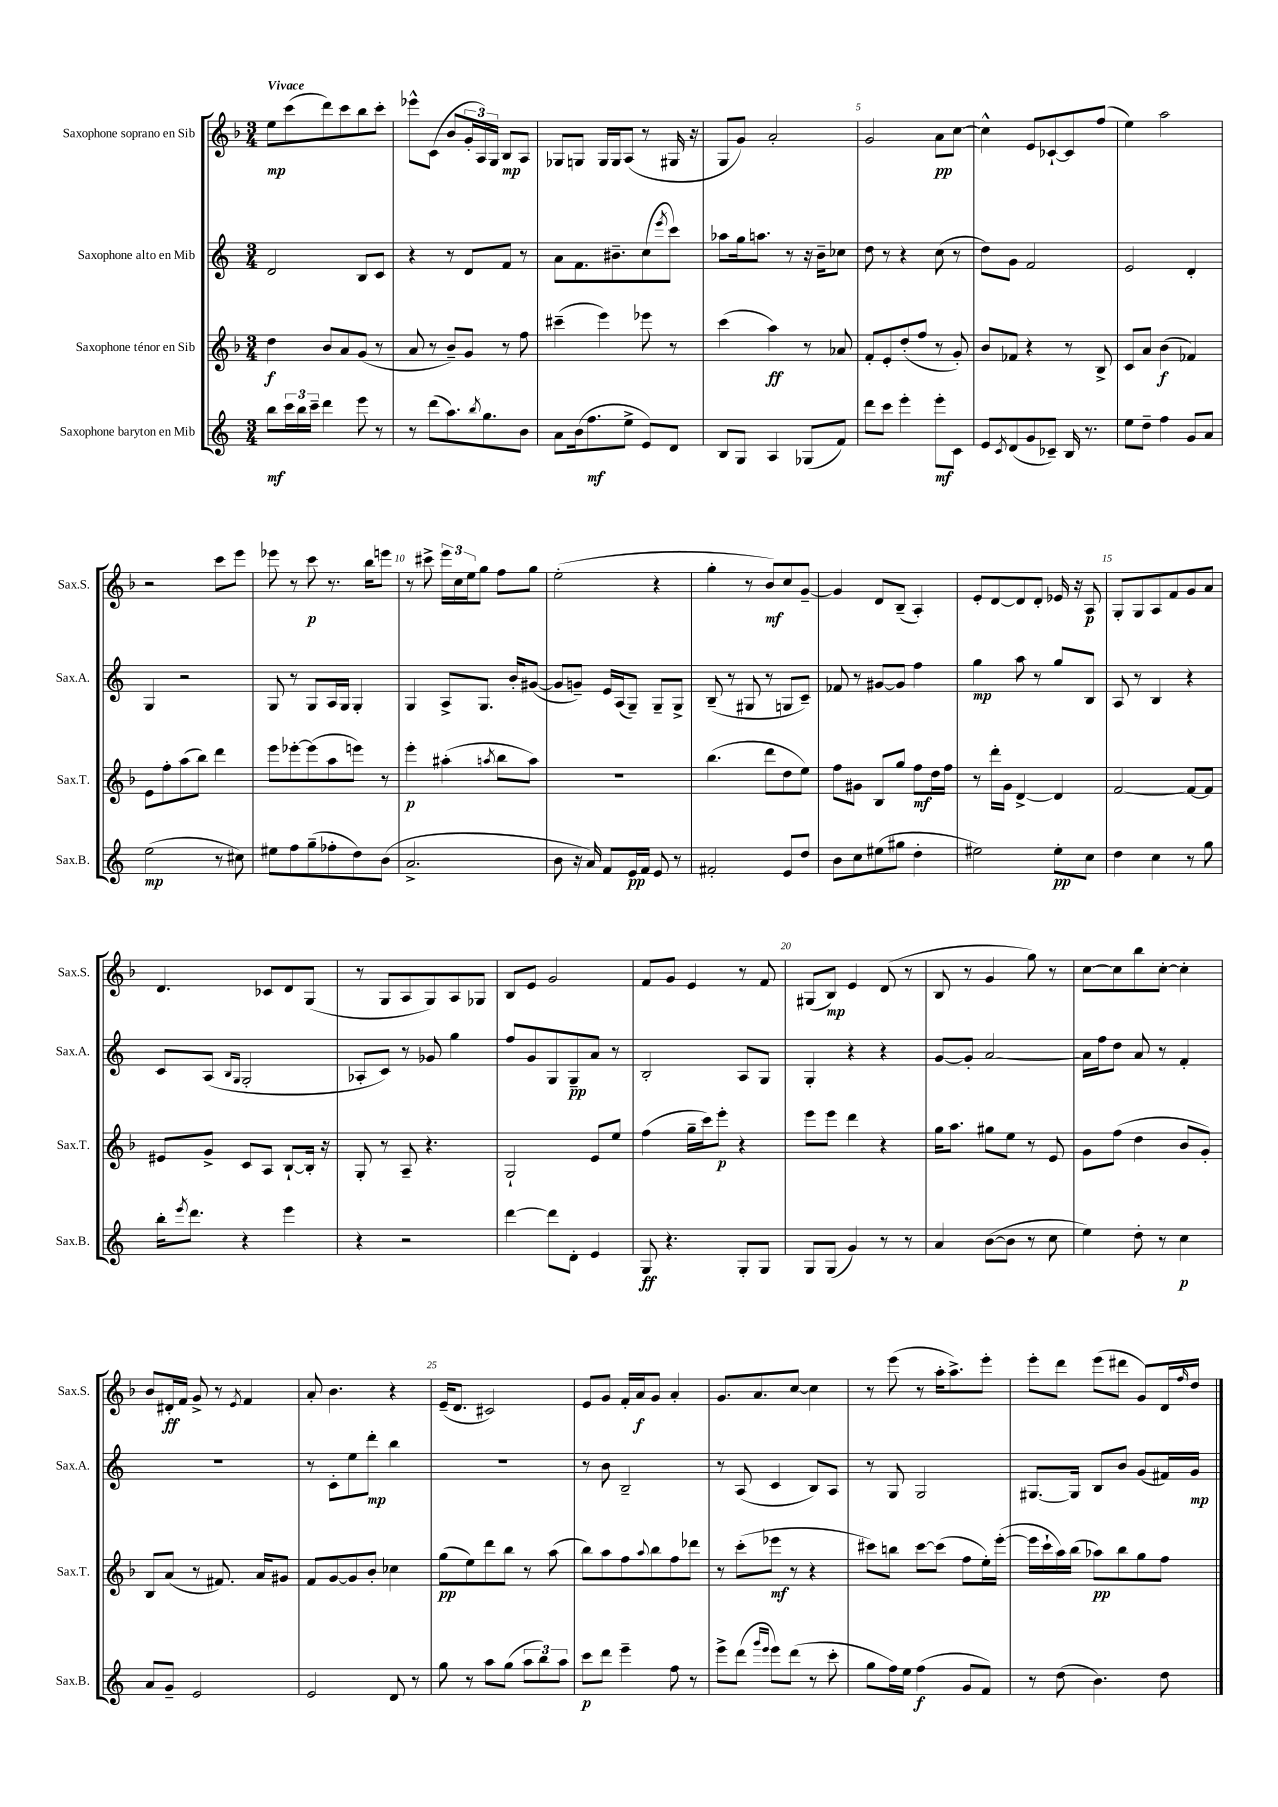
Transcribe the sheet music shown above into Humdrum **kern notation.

**kern	**kern	**kern	**kern
*staff4	*staff3	*staff2	*staff1
*clefG2	*clefG2	*clefG2	*clefG2
*k[]	*k[b-]	*k[]	*k[b-]
*M3/4	*M3/4	*M3/4	*M3/4
8bb	4dd	2d	8ee
24ccc	.	.	(8ccc
24bb	.	.	.
24ccc~	.	.	.
4ddd	8b-	.	8ddd)
.	8a	.	8ccc
8eee	(8g	8B	8bb-
8r	8r	8c	8ccc'
=	=	=	=
8r	8a	4r	8eee-^^
(8ddd	8r	.	(8c
8.aa)	8b-~)	8r	8b-
.	8g	8d	24g'
.	.	.	24A)
8qbb	.	.	.
8.gg	.	.	.
.	.	.	24G
.	8r	8f	8B-
8b	8ff	8r	8A
=	=	=	=
8a	(4ccc#~	8a	8G-
(16b	.	8.f	8G
8.ff	.	.	.
.	4eee)	.	16G
.	.	8.b#~	16G
8ee^	.	.	(8A
8e)	8eee-	(8cc	8r
.	.	8qeee	.
8d	8r	8ccc)	16G#
.	.	.	16r
=	=	=	=
8B	(4ccc	8aa-	8G
8G	.	16gg	8g)
.	.	8.aa	.
4A	4aa)	.	2a'
.	.	8r	.
(8G-	8r	16r	.
.	.	16b~	.
8f)	8a-	8cc-	.
=	=	=	=
8ddd	8f'	8dd	2g
8ccc	8e'	8r	.
4eee'	(8dd'	4r	.
.	8ff	.	.
8eee'	8r	(8cc	8a
8c	8g')	8r	[8cc
=	=	=	=
8e	8b-	8dd)	4cc^^]
8qc	.	.	.
(8d	8f-	8g	.
8g	4r	2f	8e
8c-~)	.	.	[8c-`
16B	8r	.	8c-]
8.r	.	.	.
.	8B-^	.	(8ff
=	=	=	=
8ee	8c	2e	4ee)
8dd~	8a	.	.
4ff	(4b-	.	2aa
8g	4f-)	4d'	.
8a	.	.	.
=	=	=	=
(2ee	8e	4G	2r
.	8ff'	.	.
.	(8aa	2r	.
.	8bb-)	.	.
8r	4ddd	.	8ccc
8cc#)	.	.	8eee
=	=	=	=
8ee#	8eee	8G	8eee-
8ff	[8eee-'	8r	8r
(8gg~	(8eee-]	8G	8ccc
8ff-'	8aa	16A	8.r
.	.	16G	.
8dd)	8eee)	4G'	.
.	.	.	16bb-
(8b	8r	.	8eee
=	=	=	=
2.a^	4eee'	4G	8r
.	.	.	8ccc#^
.	(4aa#'	8A^	24eee
.	.	.	24cc
.	.	.	24ee
.	.	8.G	8gg
.	8qaa	.	.
.	8bb-	.	8ff
.	.	16b'	.
.	8aa)	([8g#	8gg
=	=	=	=
8b	2.r	8g#]	(2ee'
16r	.	8g~)	.
16a)	.	.	.
8f	.	16e	.
.	.	(16A	.
16e	.	8G~)	.
16f	.	.	.
8e	.	8G~	4r
8r	.	8G^	.
=	=	=	=
2f#'	(4.bb-	(8B~	4gg'
.	.	8r	.
.	.	8G#	8r
.	8ddd	8r	8b-)
8e	8dd	8G	8cc
8dd	8ee)	8c~)	[8g~
=	=	=	=
8b	8ff	8f-	4g]
8cc	8g#	8r	.
(8ee#	8B-	[8g#	8d
8gg#	8gg	8g#]	(8B-~
4dd'	8ff	4ff	4A')
.	16dd	.	.
.	16ff	.	.
=	=	=	=
2ee#)	8r	4gg	8e'
.	16ddd'	.	[8d
.	16g	.	.
.	[4d^	8aa	8d]
.	.	8r	8d'
8ee#'	4d]	8gg	16e-
.	.	.	16r
8cc	.	8B	8A
=	=	=	=
4dd	[2f	8A	8G'
.	.	8r	8G
4cc	.	4B	8A
.	.	.	8f
8r	8f_	4r	8g
8gg	8f]	.	8a
=	=	=	=
16bb'	8e#	8c	4.d
8qeee	.	.	.
8.ddd	.	.	.
.	8g^	(8A	.
.	.	16qqB	.
.	.	16qqG	.
4r	8c	2G'	.
.	8A	.	8c-
4eee	[8B-`	.	8d
.	16B-']	.	(8G
.	16r	.	.
=	=	=	=
4r	8G'	8A-'	8r
.	8r	8c)	8G
2r	8A~	8r	8A
.	4.r	8g-	8G)
.	.	4gg	8A
.	.	.	8G-
=	=	=	=
[4ddd	2G`	8ff	8B-
.	.	8g	8e
8ddd]	.	8G	2g
8d'	.	8G~	.
4e	8e	8a	.
.	8ee	8r	.
=	=	=	=
8G	(4ff	2B'	8f
4.r	.	.	8g
.	16gg~	.	4e
.	16ccc)	.	.
.	8eee'	.	.
8G'	4r	8A	8r
8G	.	8G	8f
=	=	=	=
8G	8eee	4G'	(8G#
(8G	8eee	.	8B-)
4g)	4ddd	4r	4e
8r	4r	4r	(8d
8r	.	.	8r
=	=	=	=
4a	16gg	[8g	8B-
.	8.aa	.	.
.	.	8g']	8r
([8b	8gg#	[2a	4g
8b]	8ee	.	.
8r	8r	.	8gg)
8cc	8e	.	8r
=	=	=	=
4ee)	8g	16a]	[8cc
.	.	16ff	.
.	(8ff	8dd	8cc]
8dd'	4dd	8a	8bb-
8r	.	8r	[8cc'
4cc	8b-	4f'	4cc']
.	8g')	.	.
=	=	=	=
8a	8B-	2.r	8b-
8g~	(8a	.	16d#'
.	.	.	16f
2e	8r	.	8g^
.	8.f#)	.	8r
.	.	.	8qe
.	.	.	4f
.	16a	.	.
.	8g#	.	.
=	=	=	=
2e	8f	8r	8a'
.	[8g	8c'	4.b-
.	8g]	8ee	.
.	8b-'	8ddd'	.
8d	4cc-	4bb	4r
8r	.	.	.
=	=	=	=
8gg	(8gg	2.r	(16e~
.	.	.	8.d
8r	8ee)	.	.
8aa	8ddd	.	2c#)
(8gg	8bb-	.	.
12aa	8r	.	.
12bb)	.	.	.
.	(8aa	.	.
12aa	.	.	.
=	=	=	=
8ccc	8bb-)	8r	8e
8ddd	8aa	8b	8g
4eee~	8ff	2B~	16f'
.	.	.	16a
.	8qqaa	.	.
.	8bb-	.	8g
8ff	8ff	.	4a'
8r	8ddd-	.	.
=	=	=	=
8eee^	8r	8r	8.g
(8ddd	(8ccc'	(8A	.
.	.	.	8.a
16qqggg	.	.	.
16qqeee	.	.	.
8eee)	8eee-	4c	.
(8ddd	8r	.	[8cc
8r	4r	8B)	4cc]
8ccc'	.	8A	.
=	=	=	=
8gg	8ccc#)	8r	8r
16ff)	8bb	8G	(8eee
16ee	.	.	.
(4ff	[8ccc#	2G	8r
.	(8ccc#]	.	16aa'
.	.	.	8.aa^)
8g	8ff	.	.
8f)	16ee')	.	8eee'
.	([16eee'	.	.
=	=	=	=
8r	16eee]	[8.G#	8eee'
.	16ccc`	.	.
(8dd	16aa)	.	8ddd
.	(16bb-	16G#]	.
4.b)	8aa-)	8B	(8eee
.	8bb-	8b	8ddd#
.	8gg	(8g	8g)
8dd	8ff	16f#)	16d
.	.	.	16qqff
.	.	16g	16dd
==	==	==	==
*-	*-	*-	*-
